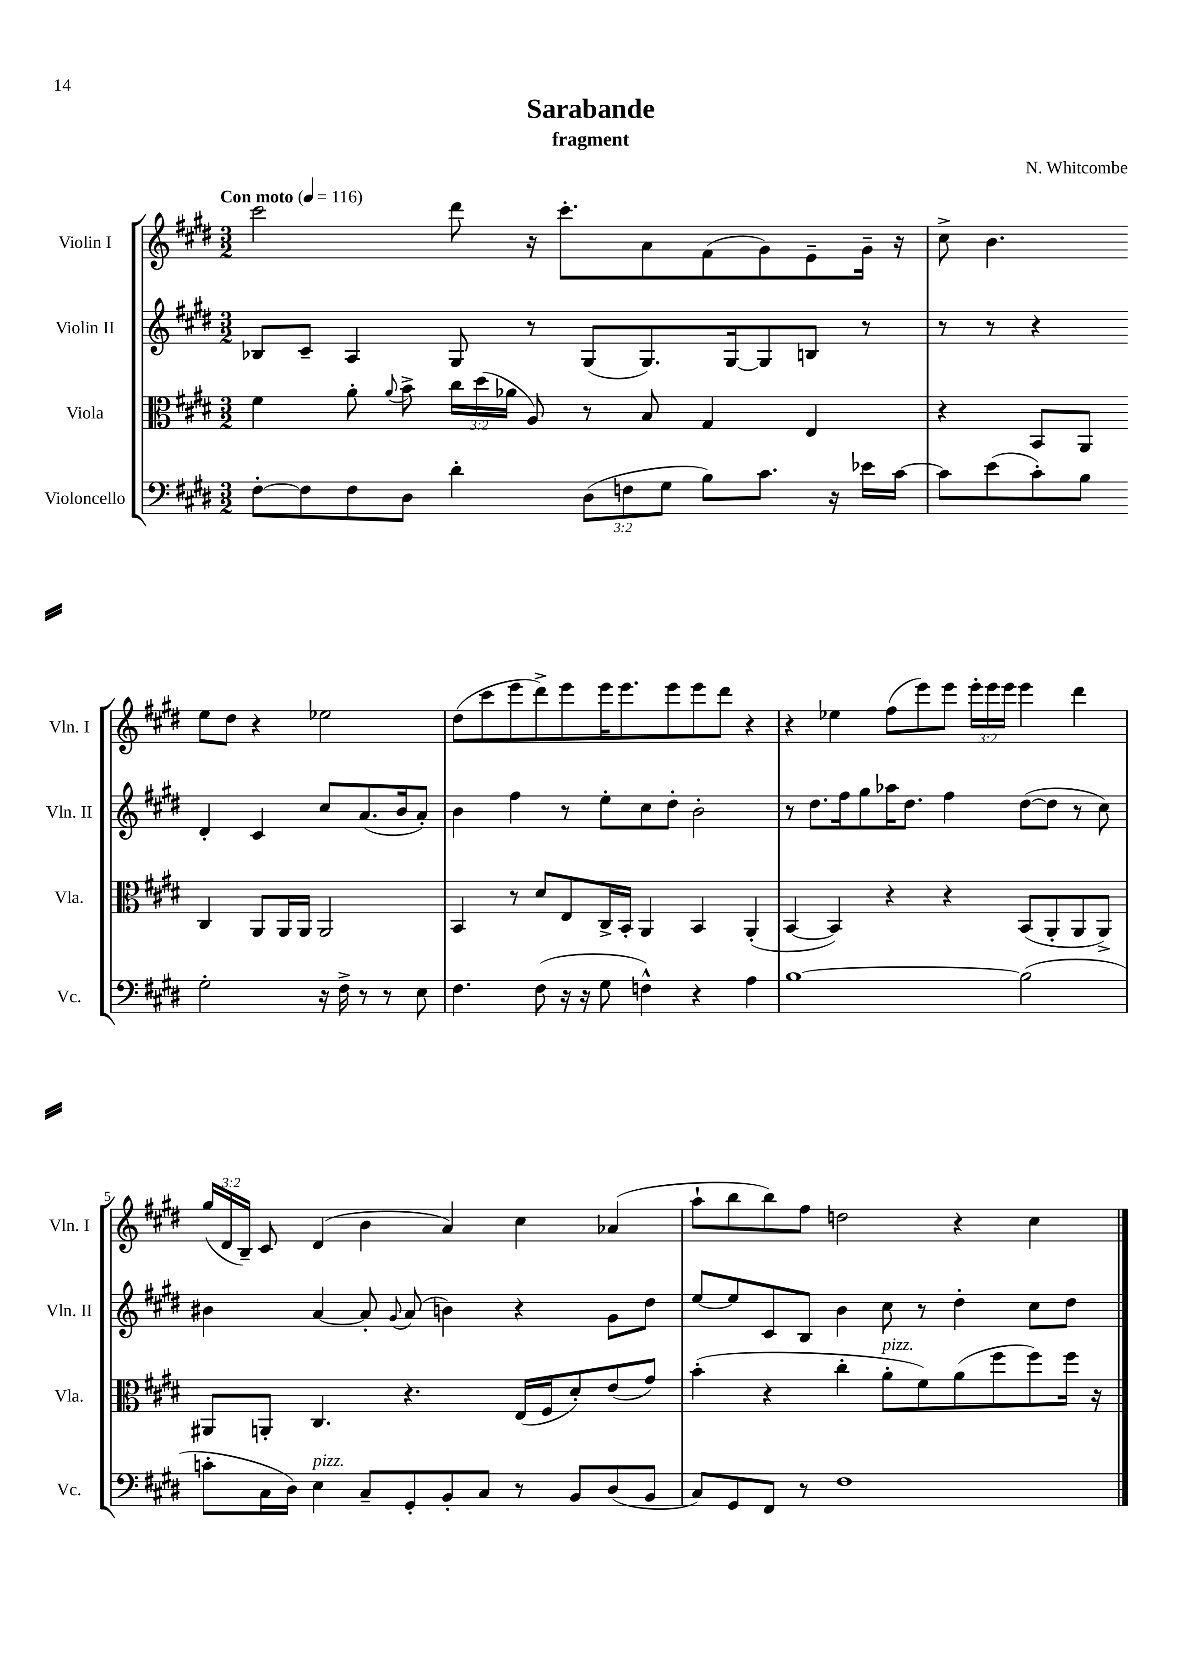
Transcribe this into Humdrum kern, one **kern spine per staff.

**kern	**kern	**kern	**kern
*part4	*part3	*part2	*part1
*staff4	*staff3	*staff2	*staff1
*I"Violoncello	*I"Viola	*I"Violin II	*I"Violin I
*I'Vc.	*I'Vla.	*I'Vln. II	*I'Vln. I
*clefF4	*clefC3	*clefG2	*clefG2
*k[f#c#g#d#]	*k[f#c#g#d#]	*k[f#c#g#d#]	*k[f#c#g#d#]
*M3/2	*M3/2	*M3/2	*M3/2
*MM116	*MM116	*MM116	*MM116
=1	=1	=1	=1
!	!	!	!LO:TX:a:B:t=Con moto
[8F#'\L	4f#\	8B-X/L	2ccc#\
8F#\]	.	8c#~/J	.
8F#\	8a'\	4A/	.
.	8qqa/	.	.
8D#\J	8b^\	.	.
4d#'\	24cc#\LL	8G#/	8ddd#\
.	(24dd#\	.	.
.	24a-X\JJ	.	.
.	8A/)	8r	16r
.	.	.	8.ccc#'\L
(12D#\L	8r	(8G#/L	.
12Fn\	.	.	.
.	8B/	8.G#/)	8a\
12G#\J	.	.	.
8B\L)	4G#/	.	(8f#\
.	.	[16G#/k	.
8.c#\J	.	8G#/]	8g#\)
.	4E/	8Bn/J	8e~\
16r	.	.	.
16e-X\LL	.	8r	16g#~\Jk
[16c#\JJ	.	.	16r
=2	=2	=2	=2
8c#\L]	4r	8r	8cc#^\
(8e\	.	8r	4.b\
8c#'\)	8BB/L	4r	.
8B\J	8AA/J	.	.
2G#'\	4C#/	4d#'/	8ee\L
.	.	.	8dd#\J
.	8AA/L	4c#/	4r
.	16AA/L	.	.
.	16AA/JJ	.	.
16r	2AA/	8cc#/L	2ee-X\
16F#^\	.	.	.
8r	.	(8.a/	.
8r	.	.	.
.	.	16b/k	.
8E\	.	8a'/J)	.
!!LO:LB:g=z
=3	=3	=3	=3
4.F#\	4BB/	4b\	(8dd#\L
.	.	.	8ccc#\
.	8r	4ff#\	8eee\
(8F#\	8d#/L	.	8ddd#^\)
16r	8E/	8r	8eee\
16r	.	.	.
8G#\	16C#^/L	8ee'\L	16eee\K
.	16BB'/JJ	.	8.eee\
4Fn^^\)	4AA/	8cc#\	.
.	.	8dd#'\J	8eee\
4r	4BB/	2b'\	8eee\
.	.	.	8ddd#\J
4A\	(4AA'/	.	4r
=4	=4	=4	=4
[1B	[4BB/	8r	4r
.	.	8.dd#\L	.
.	4BB/])	.	4ee-X\
.	.	16ff#\k	.
.	.	8gg#\	.
.	4r	16aa-X\K	(8ff#\L
.	.	8.dd#\J	.
.	.	.	8eee\)
.	4r	4ff#\	8eee\J
.	.	.	24eee'\LL
.	.	.	24eee\
.	.	.	24eee\JJ
(2B\]	(8BB/L	([8dd#\L	4eee\
.	8AA'/	8dd#\J]	.
.	8AA/	8r	4ddd#\
.	8AA^/J)	8cc#\)	.
!!LO:LB:g=z
=5	=5	=5	=5
8cn'\L	8AA#X/L	4b#X\	(24gg#/LL
.	.	.	24d#/
.	.	.	24B~/JJ)
16C#\L	8AAn'/J	.	8c#/
16D#\JJ)	.	.	.
!LO:TX:a:i:t=pizz.	!	!	!
4E\	4.C#/	[4a/	(4d#/
8C#~/L	.	8a'/]	4b\
.	.	8qqg#/	.
8GG#'/	4.r	(8a/	.
8BB'/	.	4bn\)	4a/)
8C#/J	.	.	.
8r	(16E/LL	4r	4cc#\
.	16F#/J	.	.
8BB/L	8d#'/)	.	.
(8D#/	(8e/	8g#\L	(4a-X/
8BB/J	8g#/J)	8dd#\J	.
=6	=6	=6	=6
8C#/L)	(4b'\	[8ee/L	8aa`\L
8GG#/	.	8ee/]	8bb\
8FF#/J	4r	8c#/	8bb\)
8r	.	8B/J	8ff#\J
1F#	4cc#'\	4b\	2ddn\
!	!LO:TX:a:i:t=pizz.	!	!
.	8a'\L	8cc#\	.
.	8f#\)	8r	.
.	(8a\	4dd#'\	4r
.	8ff#\	.	.
.	8ff#\)	8cc#\L	4cc#\
.	16ff#\Jk	8dd#\J	.
.	16r	.	.
==	==	==	==
*-	*-	*-	*-
